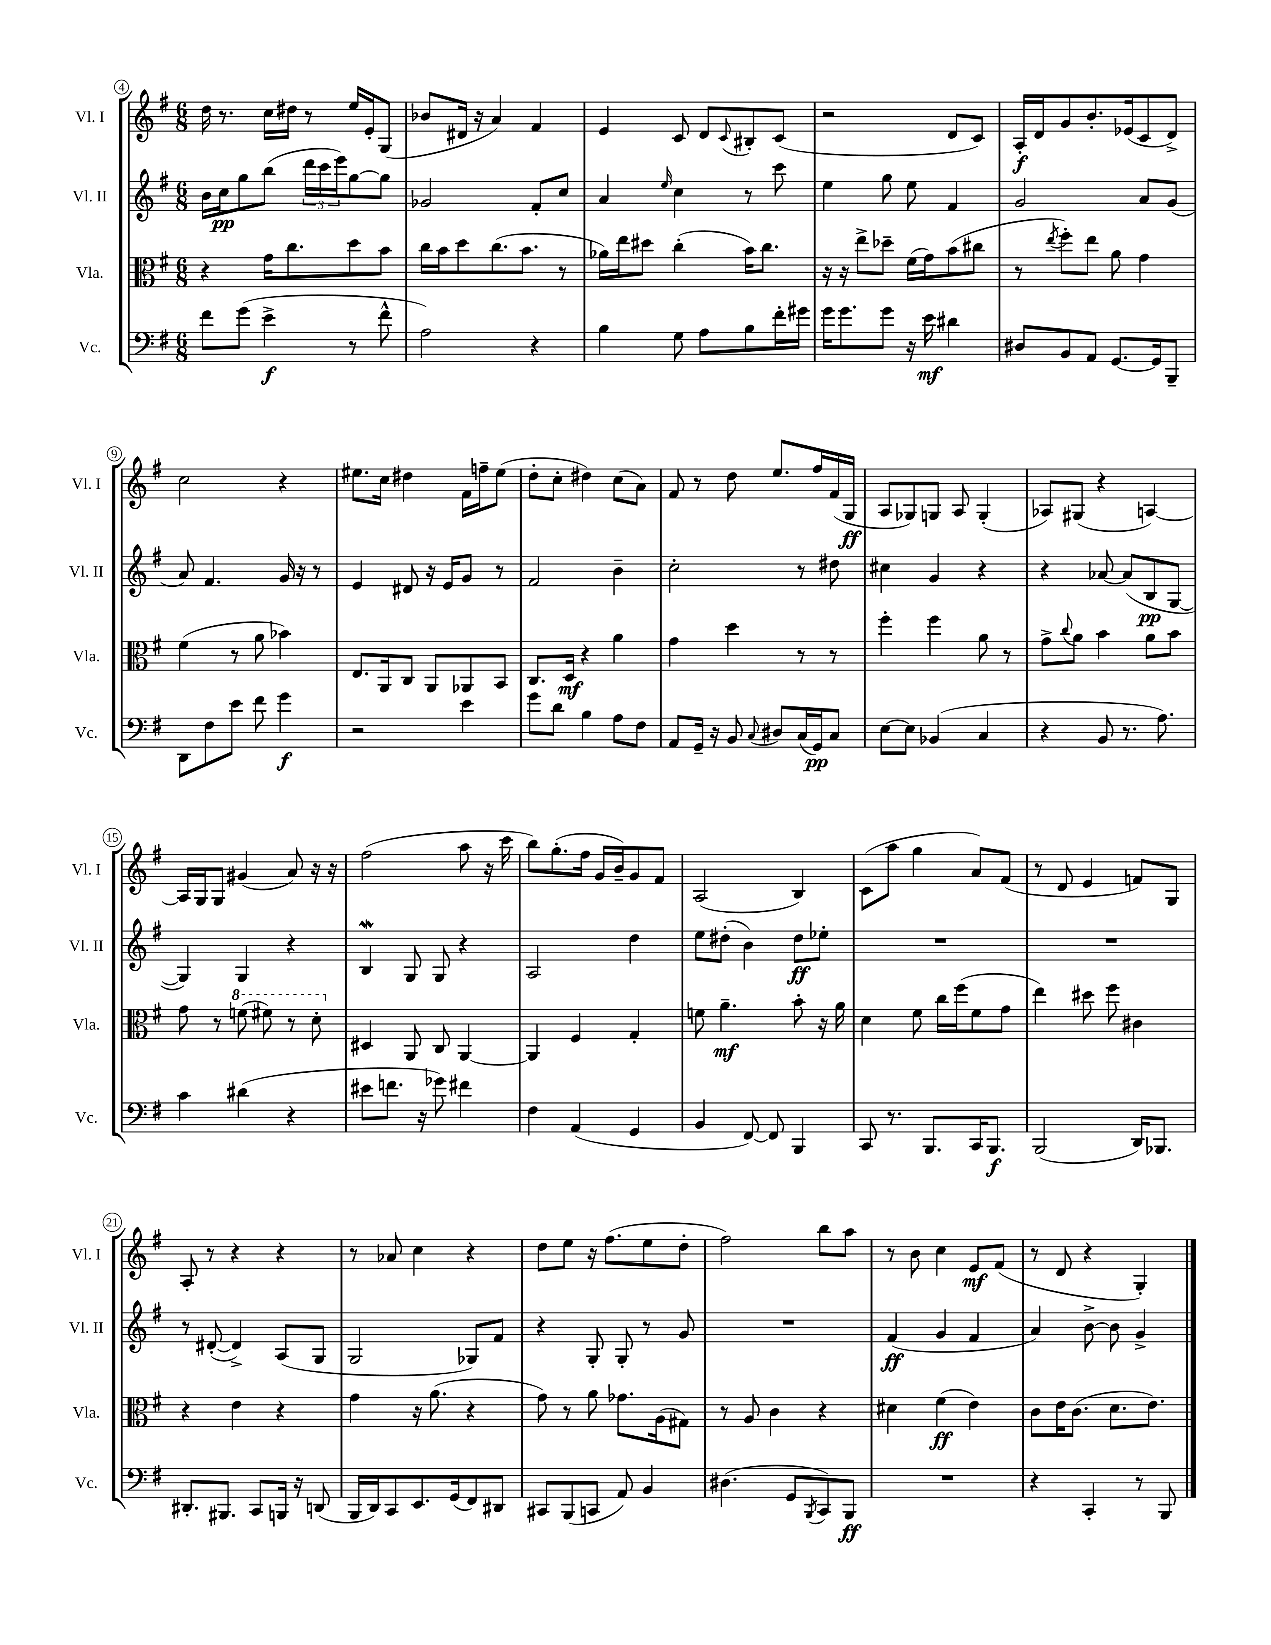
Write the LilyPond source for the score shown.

<<
\new StaffGroup <<
\new Staff = "s0" \with { instrumentName = "Vl. I" shortInstrumentName = "Vl. I" } {
    \clef treble \key g \major \numericTimeSignature \time 6/8
    d''16 r8. c''16 dis''16 r8 e''16 e'16-. g8( |
    bes'8 dis'16 r16 a'4) fis'4 |
    e'4 c'8 d'8 \appoggiatura { c'8 } bis8-. c'8( |
    r2 d'8 c'8) |
    a16-.\f d'16 g'8 b'8.-. ees'16( c'8 d'8->) |
    c''2 r4 |
    eis''8. c''16 dis''4 fis'16 f''16-- eis''8( |
    d''8-. c''8-. dis''4) c''8( a'8) |
    fis'8 r8 d''8 e''8. fis''16 fis'16( g16\ff |
    a8 ges8) g8 a8 g4-.( |
    aes8) gis8( r4 a4~) |
    a16 g16 g8 gis'4( a'8) r16 r16 |
    fis''2( a''8 r16 c'''16 |
    b''8) g''8.-.( fis''16 g'16 b'16--) g'8 fis'8 |
    a2( b4) |
    c'8( a''8 g''4 a'8) fis'8( |
    r8 d'8 e'4 f'8) g8 |
    a8-. r8 r4 r4 |
    r8 aes'8 c''4 r4 |
    d''8 e''8 r16 fis''8.( e''8 d''8-. |
    fis''2) b''8 a''8 |
    r8 b'8 c''4 e'8\mf fis'8( |
    r8 d'8 r4 g4-.) \bar "|." |
}
\new Staff = "s1" \with { instrumentName = "Vl. II" shortInstrumentName = "Vl. II" } {
    \clef treble \key g \major \numericTimeSignature \time 6/8
    b'16 c''16\pp g''8 b''8( \tuplet 3/2 { d'''16 c'''16 e'''16) } g''8~ g''8 |
    ges'2 fis'8-. c''8 |
    a'4 \grace { e''16 } c''4 r8 c'''8 |
    e''4 g''8 e''8 fis'4 |
    g'2 a'8 g'8( |
    a'8) fis'4. g'16 r16 r8 |
    e'4 dis'8 r16 e'16 g'8 r8 |
    fis'2 b'4-- |
    c''2-. r8 dis''8 |
    cis''4 g'4 r4 |
    r4 aes'8~ aes'8( b8\pp g8~ |
    g4) g4 r4 |
    b4\mordent g8 g8 r4 |
    a2 d''4 |
    e''8 dis''8-.( b'4) dis''8\ff ees''8-. |
    R2. |
    R2. |
    r8 dis'8~-.( dis'4->) a8( g8 |
    g2 ges8) fis'8 |
    r4 g8-. g8-. r8 g'8 |
    R2. |
    fis'4\ff( g'4 fis'4 |
    a'4) b'8~-> b'8 g'4-> \bar "|." |
}
\new Staff = "s2" \with { instrumentName = "Vla." shortInstrumentName = "Vla." } {
    \clef alto \key g \major \numericTimeSignature \time 6/8
    r4 g'16 c''8. d''8 b'8 |
    c''16 b'16 d''8 c''8.( b'8. r8 |
    aes'16) e''16 dis''8 c''4-.( b'16) c''8. |
    r16 r16 e''8-> des''8-- fis'16( g'16) b'8( cis''8 |
    r8 \acciaccatura { e''8 } fis''8-.) e''8 a'8 g'4 |
    fis'4( r8 a'8 bes'4) |
    e8. a,16 c8 a,8 aes,8 b,8 |
    c8. d16\mf r4 a'4 |
    g'4 d''4 r8 r8 |
    fis''4-. fis''4 a'8 r8 |
    g'8-> \appoggiatura { c''8 } a'8 b'4 a'8 b'8 |
    g'8 r8 \ottava #1 f''8( fis''8) r8 d''8-. \ottava #0 |
    dis4 a,8 c8 a,4~ |
    a,4 fis4 g4-. |
    f'8 a'4.--\mf b'8-. r16 a'16 |
    d'4 fis'8 c''16 fis''16( fis'8 g'8 |
    e''4) dis''8 fis''8 cis'4 |
    r4 e'4 r4 |
    g'4 r16 a'8.( r4 |
    g'8) r8 a'8 ges'8. a16( gis8) |
    r8 a8 c'4 r4 |
    dis'4 fis'4\ff( e'4) |
    c'8 e'16 c'8.( d'8. e'8.) \bar "|." |
}
\new Staff = "s3" \with { instrumentName = "Vc." shortInstrumentName = "Vc." } {
    \clef bass \key g \major \numericTimeSignature \time 6/8
    fis'8 g'8( e'4->\f r8 fis'8-^ |
    a2) r4 |
    b4 g8 a8 b8 fis'16-. gis'16 |
    g'16 g'8. g'8 r16 e'16\mf dis'4 |
    dis8 b,8 a,8 g,8.~ g,16 b,,8-- |
    d,8 fis8 e'8 fis'8 g'4\f |
    r2 e'4 |
    g'8 d'8 b4 a8 fis8 |
    a,8 g,16-- r16 b,8 \appoggiatura { c8 } dis8 c16( g,16\pp) c8 |
    e8~ e8 bes,4( c4 |
    r4 b,8 r8. a8.) |
    c'4 dis'4( r4 |
    eis'8 f'8. r16 ges'8) fis'4 |
    fis4 a,4( g,4 |
    b,4 fis,8~) fis,8 b,,4 |
    c,8 r8. b,,8. c,16 b,,8.\f |
    b,,2( d,16) bes,,8. |
    dis,8.-. bis,,8. c,8 b,,16 r16 d,8( |
    b,,16 d,16) c,8 e,8. g,16( fis,8) dis,8 |
    cis,8 b,,8( c,8 a,8) b,4 |
    dis4.( g,8 \acciaccatura { b,,8 } c,8) b,,8\ff |
    R2. |
    r4 c,4-. r8 b,,8 \bar "|." |
}
>>
>>
\layout { \context { \Score currentBarNumber = #4 \override BarNumber.stencil = #(make-stencil-circler 0.1 0.3 ly:text-interface::print) } }
